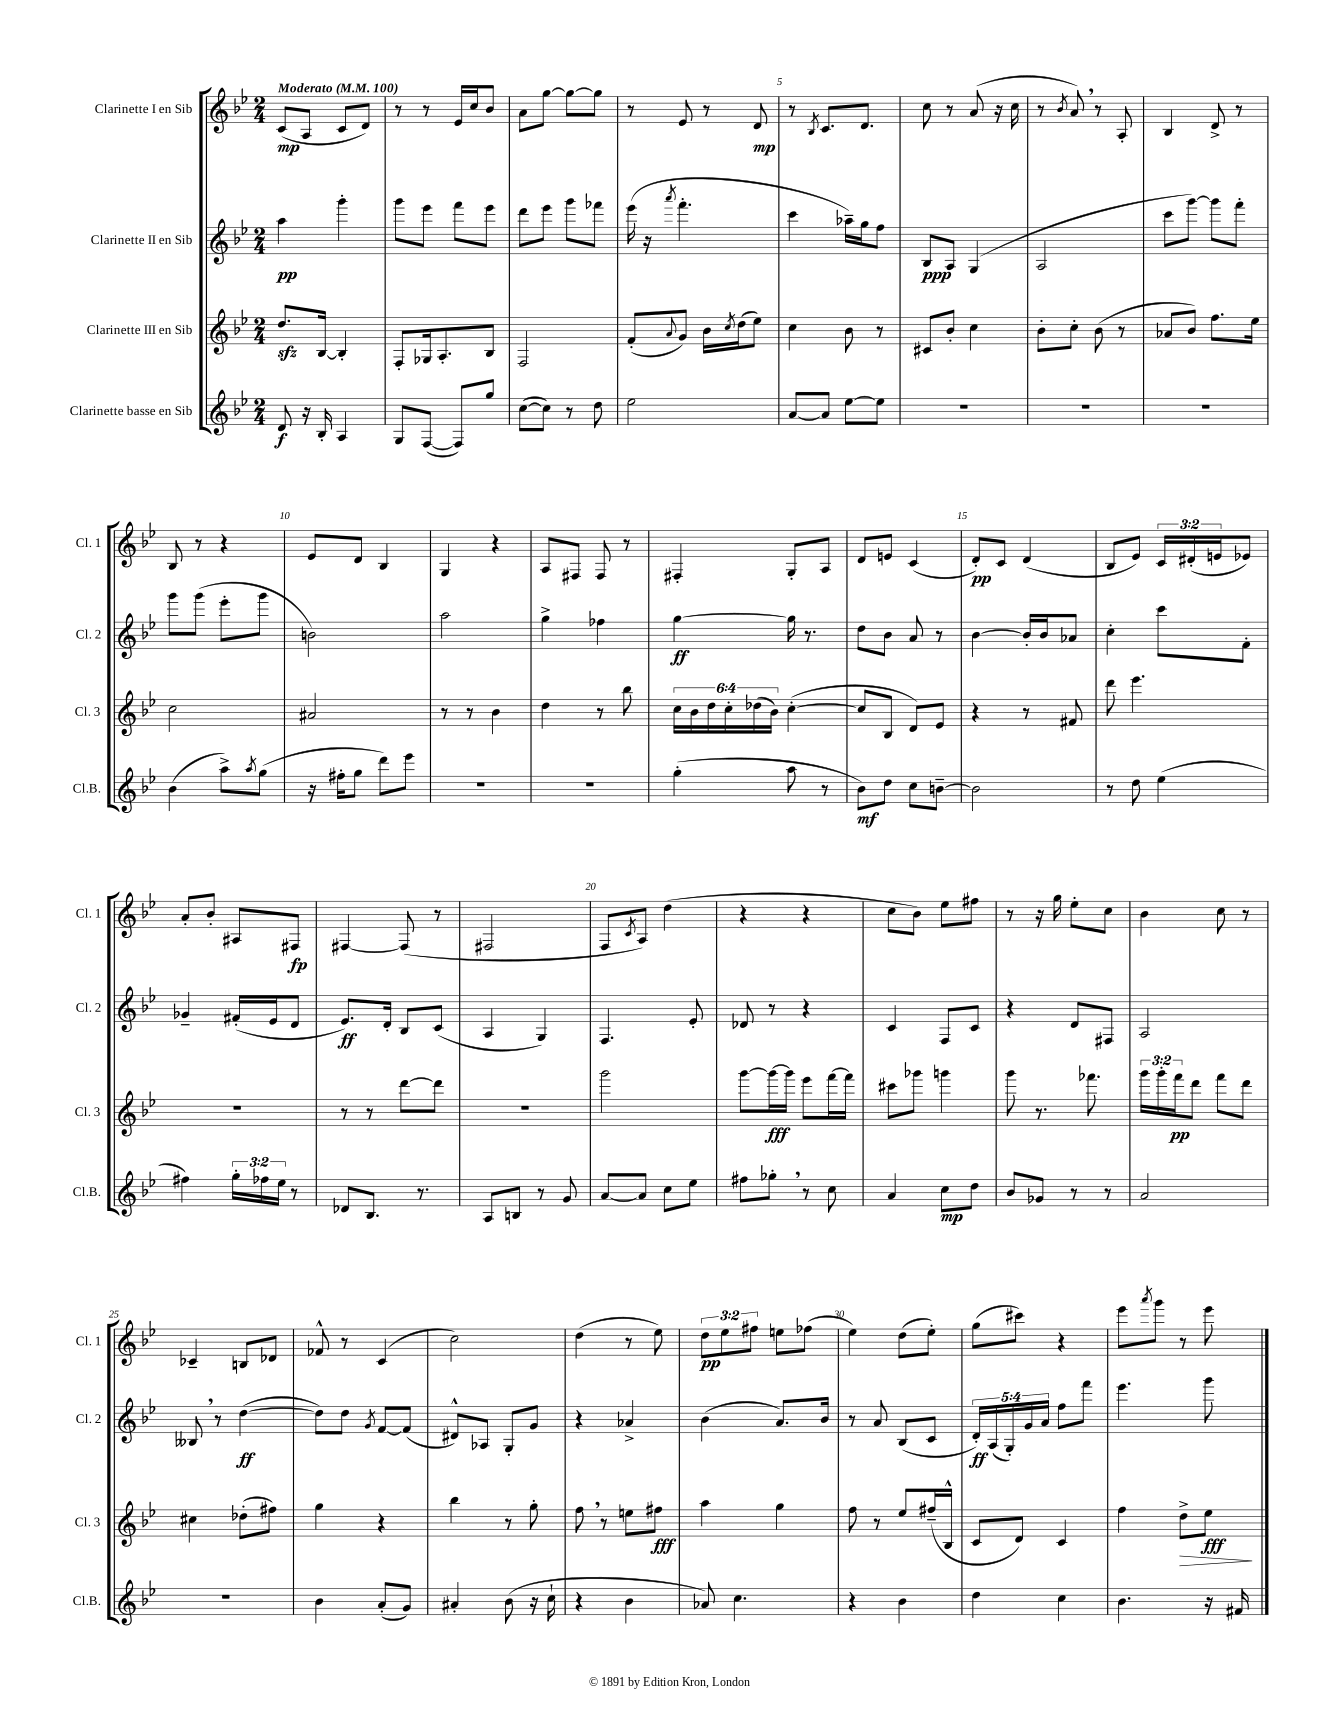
<<
\new StaffGroup <<
\new Staff = "s0" \with { instrumentName = "Clarinette I en Sib" shortInstrumentName = "Cl. 1" } {
    \clef treble \key bes \major \numericTimeSignature \time 2/4 \override Staff.TupletNumber.text = #tuplet-number::calc-fraction-text \tempo "Moderato" 4 = 100
    c'8\mp( a8 c'8 d'8) |
    r8 r8 ees'16 c''16 bes'8 |
    a'8 g''8~ g''8~ g''8 |
    r8 ees'8 r8 d'8\mp |
    r8 \acciaccatura { bes8 } c'8. d'8. |
    c''8 r8 a'8( r16 c''16 |
    r8 \acciaccatura { bes'8 } a'8) \breathe r8 a8-. |
    bes4 d'8-> r8 |
    bes8 r8 r4 |
    ees'8 d'8 bes4 |
    g4 r4 |
    a8 fis8 fis8 r8 |
    fis4-. g8-. a8 |
    d'8 e'8 c'4( |
    d'8-.\pp) c'8 d'4( |
    bes8 ees'8) \tuplet 3/2 { c'16 dis'16-.( e'16 } ees'8) |
    a'8-. bes'8-. ais8 fis8\fp |
    fis4~ fis8( r8 |
    fis2 |
    f8 \acciaccatura { c'8 } a8) d''4( |
    r4 r4 |
    c''8 bes'8) ees''8 fis''8 |
    r8 r16 g''16 ees''8-. c''8 |
    bes'4 c''8 r8 |
    ces'4-- b8 des'8 |
    fes'8-^ r8 c'4( |
    c''2) |
    d''4( r8 ees''8) |
    \tuplet 3/2 { d''8\pp ees''8 fis''8 } e''8 fes''8( |
    ees''4) d''8( ees''8-.) |
    g''8( cis'''8) r4 |
    ees'''8 \acciaccatura { a'''8 } g'''8 r8 ees'''8 \bar "|." |
}
\new Staff = "s1" \with { instrumentName = "Clarinette II en Sib" shortInstrumentName = "Cl. 2" } {
    \clef treble \key bes \major \numericTimeSignature \time 2/4 \override Staff.TupletNumber.text = #tuplet-number::calc-fraction-text
    a''4\pp g'''4-. |
    g'''8 ees'''8 f'''8 ees'''8 |
    d'''8 ees'''8 g'''8 fes'''8 |
    ees'''16( r16 \acciaccatura { a'''8 } f'''4.-. |
    c'''4 aes''16--) g''16 f''8 |
    bes8\ppp a8 g4( |
    a2 |
    c'''8 g'''8~) g'''8 f'''8-. |
    g'''8 g'''8( ees'''8-. g'''8 |
    b'2) |
    a''2 |
    g''4-> fes''4 |
    g''4~\ff g''16 r8. |
    d''8 bes'8 a'8 r8 |
    bes'4~ bes'16-. bes'16 aes'8 |
    c''4-. c'''8 f'8-. |
    ges'4-- fis'16-.( ees'16 d'8 |
    ees'8.\ff) d'16-. bes8 c'8( |
    a4 g4) |
    f4. ees'8-. |
    des'8 r8 r4 |
    c'4 f8 c'8 |
    r4 d'8 fis8 |
    a2 |
    beses8 \breathe r8 d''4~\ff( |
    d''8) d''8 \acciaccatura { g'8 } f'8~ f'8( |
    dis'8-^) aes8 g8-. g'8 |
    r4 aes'4-> |
    bes'4( a'8.) bes'16 |
    r8 a'8 bes8( c'8 |
    \tuplet 5/4 { d'16-.\ff) a16( g16-.) g'16 a'16 } f''8 f'''8 |
    ees'''4. g'''8 \bar "|." |
}
\new Staff = "s2" \with { instrumentName = "Clarinette III en Sib" shortInstrumentName = "Cl. 3" } {
    \clef treble \key bes \major \numericTimeSignature \time 2/4 \override Staff.TupletNumber.text = #tuplet-number::calc-fraction-text
    d''8.\sfz bes16~ bes4-. |
    f8-. ges16 a8.-. bes8 |
    f2 |
    f'8-.( \appoggiatura { a'8 } g'8) bes'16 \acciaccatura { c''8 } d''16( ees''8) |
    c''4 bes'8 r8 |
    cis'8 bes'8-. c''4 |
    bes'8-. c''8-. bes'8( r8 |
    aes'8 bes'8) f''8. ees''16 |
    c''2 |
    ais'2 |
    r8 r8 bes'4 |
    d''4 r8 bes''8 |
    \tuplet 6/4 { c''16 bes'16 d''16 c''16-. des''16( bes'16) } c''4~-.( |
    c''8 bes8 d'8) ees'8 |
    r4 r8 fis'8 |
    d'''8 ees'''4. |
    R2 |
    r8 r8 d'''8~ d'''8 |
    R2 |
    g'''2 |
    g'''8~ g'''16~\fff g'''16 ees'''8 f'''16~ f'''16 |
    cis'''8 ges'''8 g'''4 |
    g'''8 r8. fes'''8. |
    \tuplet 3/2 { g'''16 g'''16-. f'''16\pp } d'''8 f'''8 d'''8 |
    cis''4 des''8-.( fis''8) |
    g''4 r4 |
    bes''4 r8 g''8-. |
    f''8 \breathe r8 e''8 fis''8\fff |
    a''4 g''4 |
    f''8 r8 ees''8 fis''16--( bes16-^ |
    c'8 d'8) c'4 |
    f''4 d''8->\> ees''8\fff\! \bar "|." |
}
\new Staff = "s3" \with { instrumentName = "Clarinette basse en Sib" shortInstrumentName = "Cl.B." } {
    \clef treble \key bes \major \numericTimeSignature \time 2/4 \override Staff.TupletNumber.text = #tuplet-number::calc-fraction-text
    d'8\f r16 bes16-. a4 |
    g8 f8~( f8) g''8 |
    c''8~( c''8) r8 d''8 |
    ees''2 |
    a'8~ a'8 ees''8~ ees''8 |
    R2 |
    R2 |
    R2 |
    bes'4( a''8->) \acciaccatura { a''8 } g''8( |
    r16 fis''16-. g''8 d'''8) ees'''8 |
    R2 |
    R2 |
    g''4-.( a''8 r8 |
    bes'8\mf) d''8 c''8 b'8~-- |
    b'2 |
    r8 d''8 ees''4( |
    fis''4) \tuplet 3/2 { g''16-. fes''16 ees''16 } r8 |
    des'8 bes8. r8. |
    a8 b8 r8 g'8 |
    a'8~ a'8 c''8 ees''8 |
    fis''8 ges''8-. \breathe r8 c''8 |
    a'4 c''8\mp d''8 |
    bes'8 ges'8 r8 r8 |
    a'2 |
    r2 |
    bes'4 a'8-.( g'8) |
    ais'4-. bes'8( r16 c''16-! |
    r4 bes'4 |
    aes'8) c''4. |
    r4 bes'4 |
    d''4 c''4 |
    bes'4. r16 fis'16 \bar "|." |
}
>>
>>
\layout { \context { \Score \override BarNumber.break-visibility = ##(#f #t #t) barNumberVisibility = #(every-nth-bar-number-visible 5) } }
